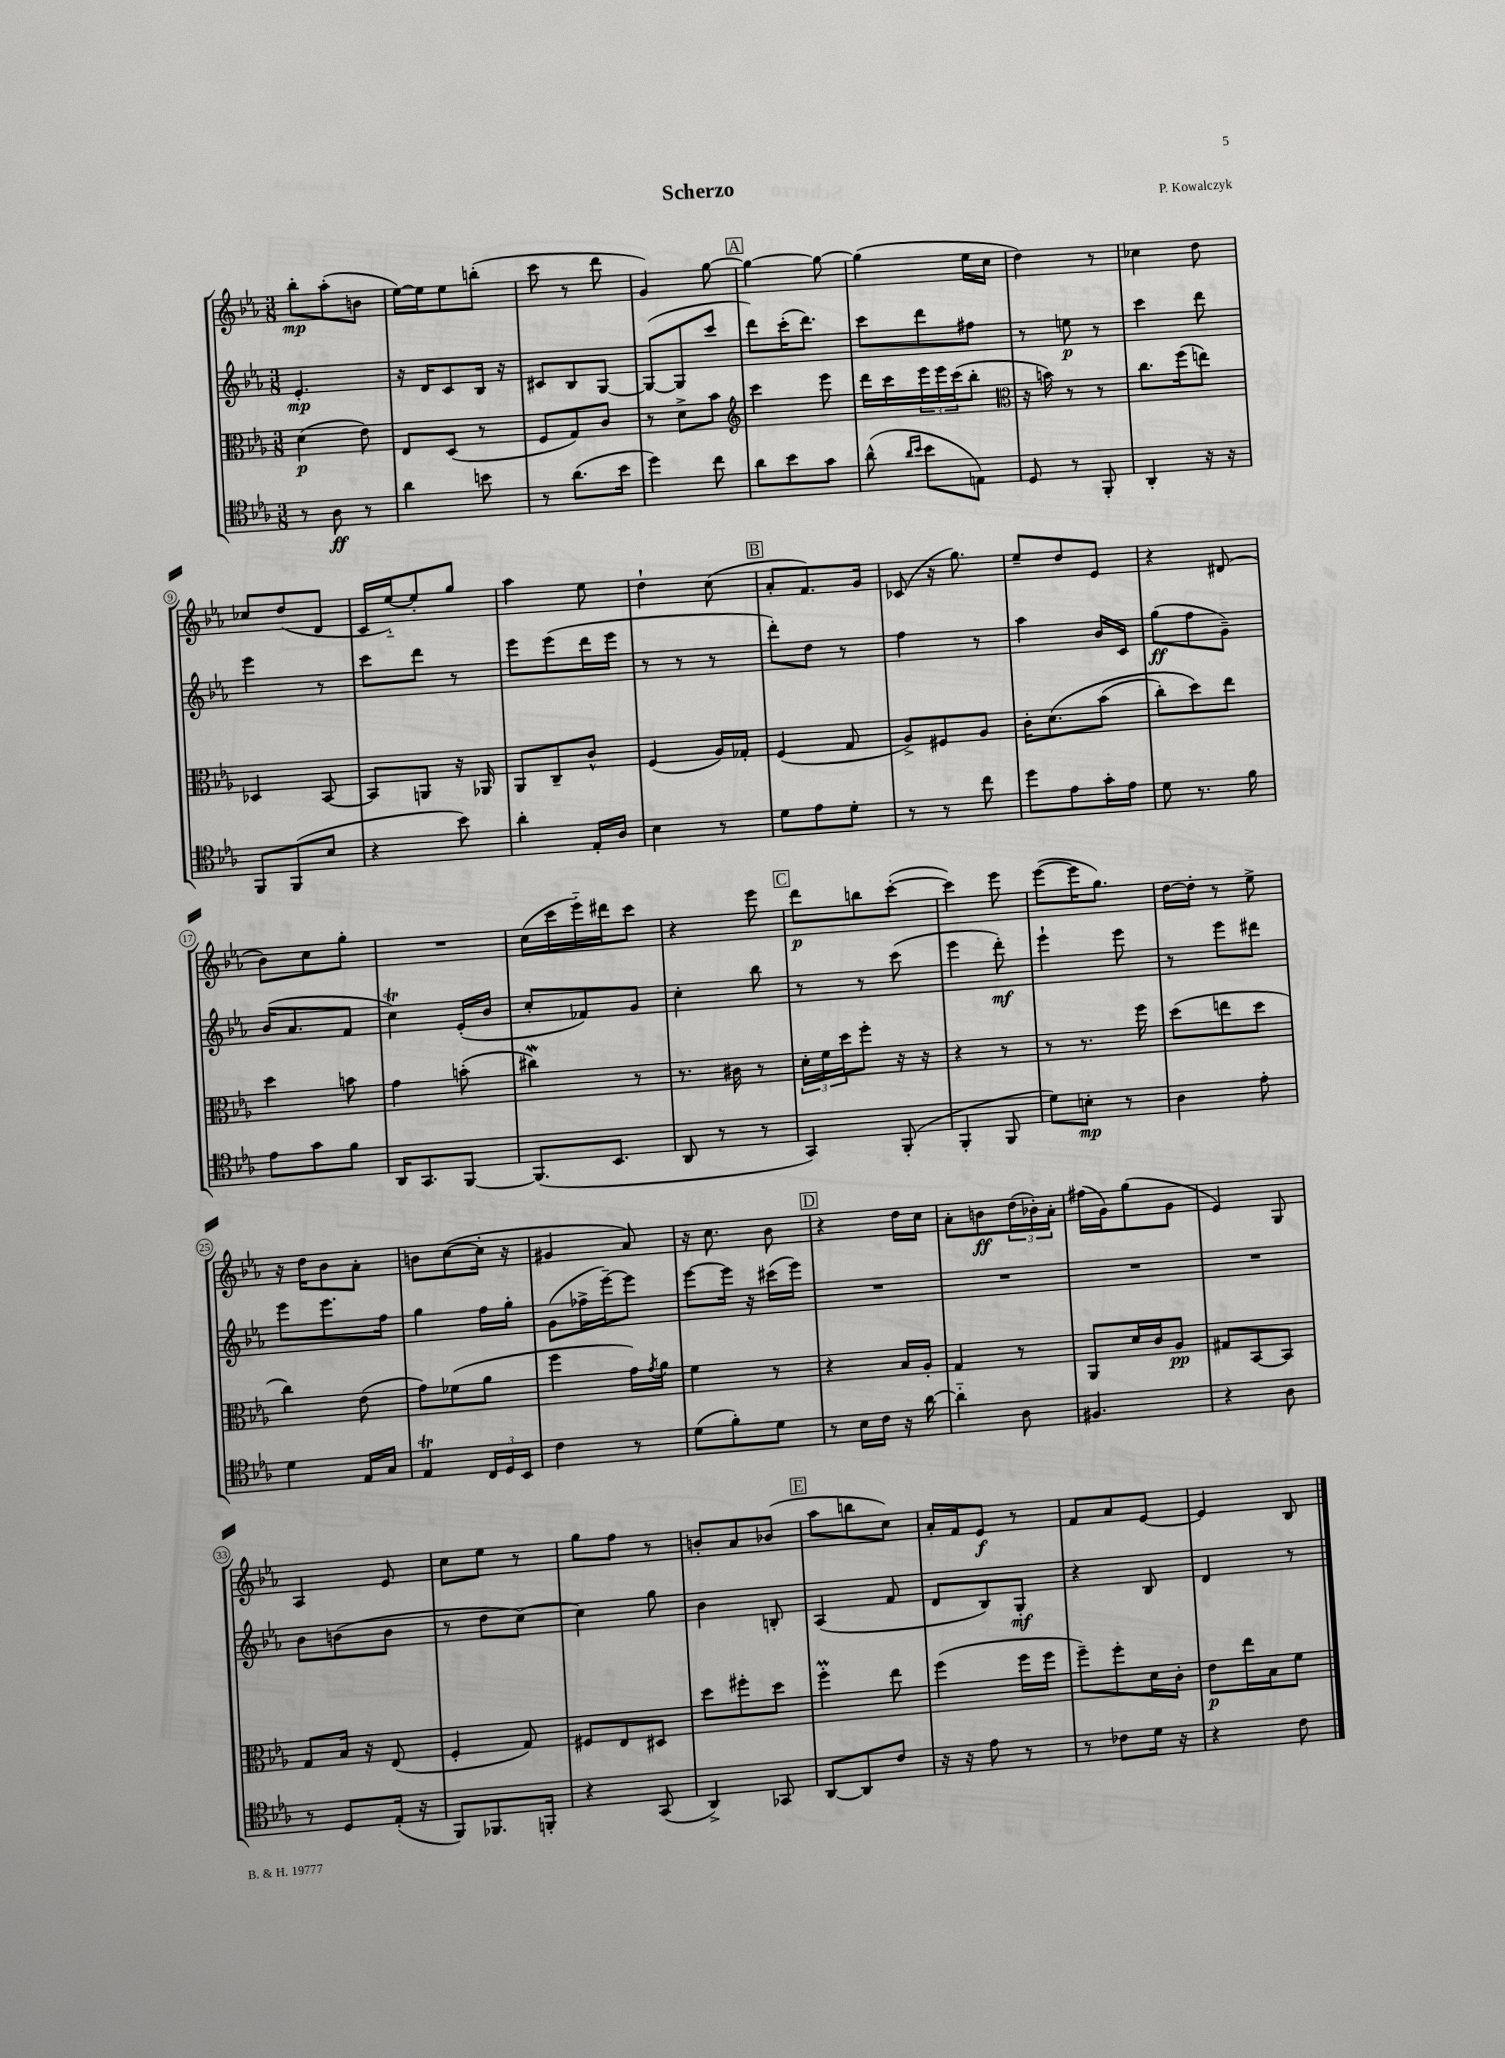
\header { title = "Scherzo" composer = "P. Kowalczyk" }
<<
\new StaffGroup <<
\new Staff = "s0" {
    \clef treble \key ees \major \numericTimeSignature \time 3/8
    bes''8-.\mp aes''8-.( b'8 |
    ees''16~) ees''16 ees''8 b''8-.( |
    c'''8 r8 d'''8 |
    g'4) g''8~ |
    \mark \markup { \box "A" } g''4~ g''8~ |
    g''4( ees''16 c''16 |
    d''4) r8 |
    ces''4 d''8 |
    ces''8 d''8( d'8 |
    c'16 ees''16~-_) ees''8-. g''8 |
    aes''4 ees''8 |
    d''4-! c''8( |
    \mark \markup { \box "B" } aes'8-. f'8.) g'16 |
    ces'8( r16 g''8.) |
    ees''8-- d''8 ees'8 |
    r4 dis'8( |
    bes'8) c''8 g''8-. |
    R4. |
    c''16( c'''16 ees'''16-_) dis'''16 c'''8 |
    r4 ees'''8 |
    \mark \markup { \box "C" } d'''8\p b''8 c'''8~-.( |
    c'''4) ees'''8 |
    ees'''8~( ees'''16 g''8.) |
    d''16~ d''16-. r8 ees''8-> |
    r16 d''16 bes'8 aes'8-. |
    b'8 c''8~( c''16-. r16 |
    gis'4 aes'8) |
    r16 c''8. bes'8 |
    \mark \markup { \box "D" } r4 d''16 c''16 |
    aes'8-. b'8\ff \tuplet 3/2 { d''16( bes'16-.) aes'16-. } |
    fis''16( g'16) g''8( g'8 |
    ees'4) g8 |
    aes4 ees'8 |
    c''8 ees''8 r8 |
    g''8 f''8 r8 |
    b'8-. aes'8 bes'8( |
    \mark \markup { \box "E" } aes''8 b''8 c''8) |
    aes'16-. f'16 ees'8\f r8 |
    f'8 aes'8 ees'8~ |
    ees'4 bes8 \bar "|." |
}
\new Staff = "s1" {
    \clef treble \key ees \major \numericTimeSignature \time 3/8
    ees'4.-.\mp |
    r16 d'16 c'8 bes16 r16 |
    cis'8 bes8 g8~ |
    g8~( g8 c'''8 |
    \mark \markup { \box "A" } d'''8) c'''16-.( d'''8.) |
    c'''8 d'''8 fis''8 |
    r8 e''8\p r8 |
    c'''4 d'''8 |
    ees'''4 r8 |
    c'''8 d'''8 r8 |
    ees'''8 ees'''8( d'''16 ees'''16 |
    r8 r8 r8 |
    \mark \markup { \box "B" } d'''8-.) d''8 r8 |
    f''4 r8 |
    aes''4 bes'16 c'16 |
    g''8\ff( f''8 g'8--) |
    bes'16( aes'8. f'8 |
    c''4\trill) ees'16-.( bes'16 |
    c''8-. fes'8) g'8 |
    c''4-. bes''8 |
    \mark \markup { \box "C" } r8 r8 c'''8( |
    ees'''4 d'''8-.\mf) |
    ees'''4-! ees'''8 |
    r8 ees'''8 dis'''8 |
    ees'''8 ees'''8. f''16 |
    g''4 f''16 g''16-. |
    g'8( fes''16-> ees'''16~--) ees'''8 |
    ees'''8~ ees'''16 r16 cis'''16( ees'''16) |
    \mark \markup { \box "D" } R4. |
    R4. |
    R4. |
    R4. |
    bes'8 b'8( b'8 |
    r8 d''8 c''8~) |
    c''4 g''8 |
    bes'4 b8-. |
    \mark \markup { \box "E" } aes4( f'8 |
    d'8 bes8) g8-.\mf |
    r4 bes8 |
    d'4 r8 \bar "|." |
}
\new Staff = "s2" {
    \clef alto \key ees \major \numericTimeSignature \time 3/8
    d'4\p( ees'8) |
    ees8 d8( r8 |
    f8 g8) c'8 |
    r8 d'8-> bes'8 |
    \mark \markup { \box "A" } \clef treble c'''4 ees'''8 |
    d'''16 c'''16 \tuplet 3/2 { ees'''16 ees'''16 c'''16( } bes''8-. |
    \clef alto r16 b'16) r8 r8 |
    c''8. f''16( e''8) |
    des4 bes,8~ |
    bes,8 a,8 r16 aes,16 |
    aes,8 c8-- c'8-^ |
    f4( aes16) ges16-. |
    \mark \markup { \box "B" } f4( g8 |
    aes8->) fis8 aes8 |
    c'16-. d'8.\( bes'8( |
    c''8-.) d''8\) ees''8 |
    d''4 b'8 |
    g'4 b'8-.( |
    cis''4\mordent) r8 |
    r8. cis'16 r8 |
    \mark \markup { \box "C" } \tuplet 3/2 { d'16-. f'16 d''16 } f''8-. r16 r16 |
    r4 r8 |
    r8 r8. f''16 |
    d''8( e''8 d''8 |
    c''4) ees'8( |
    g'8) fes'8( aes'8 |
    f''4 g'16) \acciaccatura { g'8 } aes'16 |
    f'4 r8 |
    \mark \markup { \box "D" } r4 bes16 aes16-. |
    g4 r8 |
    aes,8 d'16 c'16 aes8\pp |
    gis8 bes,8~ bes,8 |
    g8 bes16 r16 ees8( |
    f4-. g8) |
    fis8 ees8 dis8 |
    d''8 fis''8-. d''8 |
    \mark \markup { \box "E" } f''4-.\prall ees''8 |
    f''4( f''16 f''16 |
    f''8--) f''8-. d'16 c'16-. |
    ees'8\p ees''16 bes16 f'8 \bar "|." |
}
\new Staff = "s3" {
    \clef tenor \key ees \major \numericTimeSignature \time 3/8
    r8 aes8\ff r8 |
    aes'4 b'8 |
    r8 aes'8.( bes'16 |
    d''4) c''8 |
    \mark \markup { \box "A" } aes'8 bes'8 g'8 |
    aes'8-^( \grace { aes'16 bes'16 } bes'8 e8) |
    d8 r8 f,8-. |
    aes,4-. r16 r16 |
    f,8 f,8( bes8 |
    r4 bes'8) |
    aes'4-. ees16-. aes16 |
    bes4 r8 |
    \mark \markup { \box "B" } d'8 ees'8 d'8-. |
    r8 r8 c''8 |
    d''8 ees'8 g'16-. ees'16 |
    d'8 r8. f'16 |
    ees'8 g'8 f'8 |
    aes,16 g,8. f,8~ |
    f,8.( bes,8. |
    aes,8 r8 r8 |
    \mark \markup { \box "C" } g,4) f,8-.( |
    f,4-. f,8 |
    d'8) b8-.\mp r8 |
    aes4 ees'8-. |
    d'4 ees16 g16 |
    ees4\trill \tuplet 3/2 { c16 d16 bes,16 } |
    c'4 r8 |
    d'8( f'8-.) d'8 |
    \mark \markup { \box "D" } r8 bes16 c'16 r16 aes'16~ |
    aes'4-_ aes8 |
    fis4. |
    r4 aes8 |
    r8 d8 ees16-.( r16 |
    f,8) fes,8. f,16-. |
    r4 g,8( |
    aes,4->) ges,8 |
    \mark \markup { \box "E" } aes,8~ aes,8 c'8 |
    r16 r16 ees'8 r8 |
    r8 ces'8 d'16 r16 |
    r4 c'8 \bar "|." |
}
>>
>>
\layout { \context { \Score \override BarNumber.stencil = #(make-stencil-circler 0.1 0.3 ly:text-interface::print) } }
